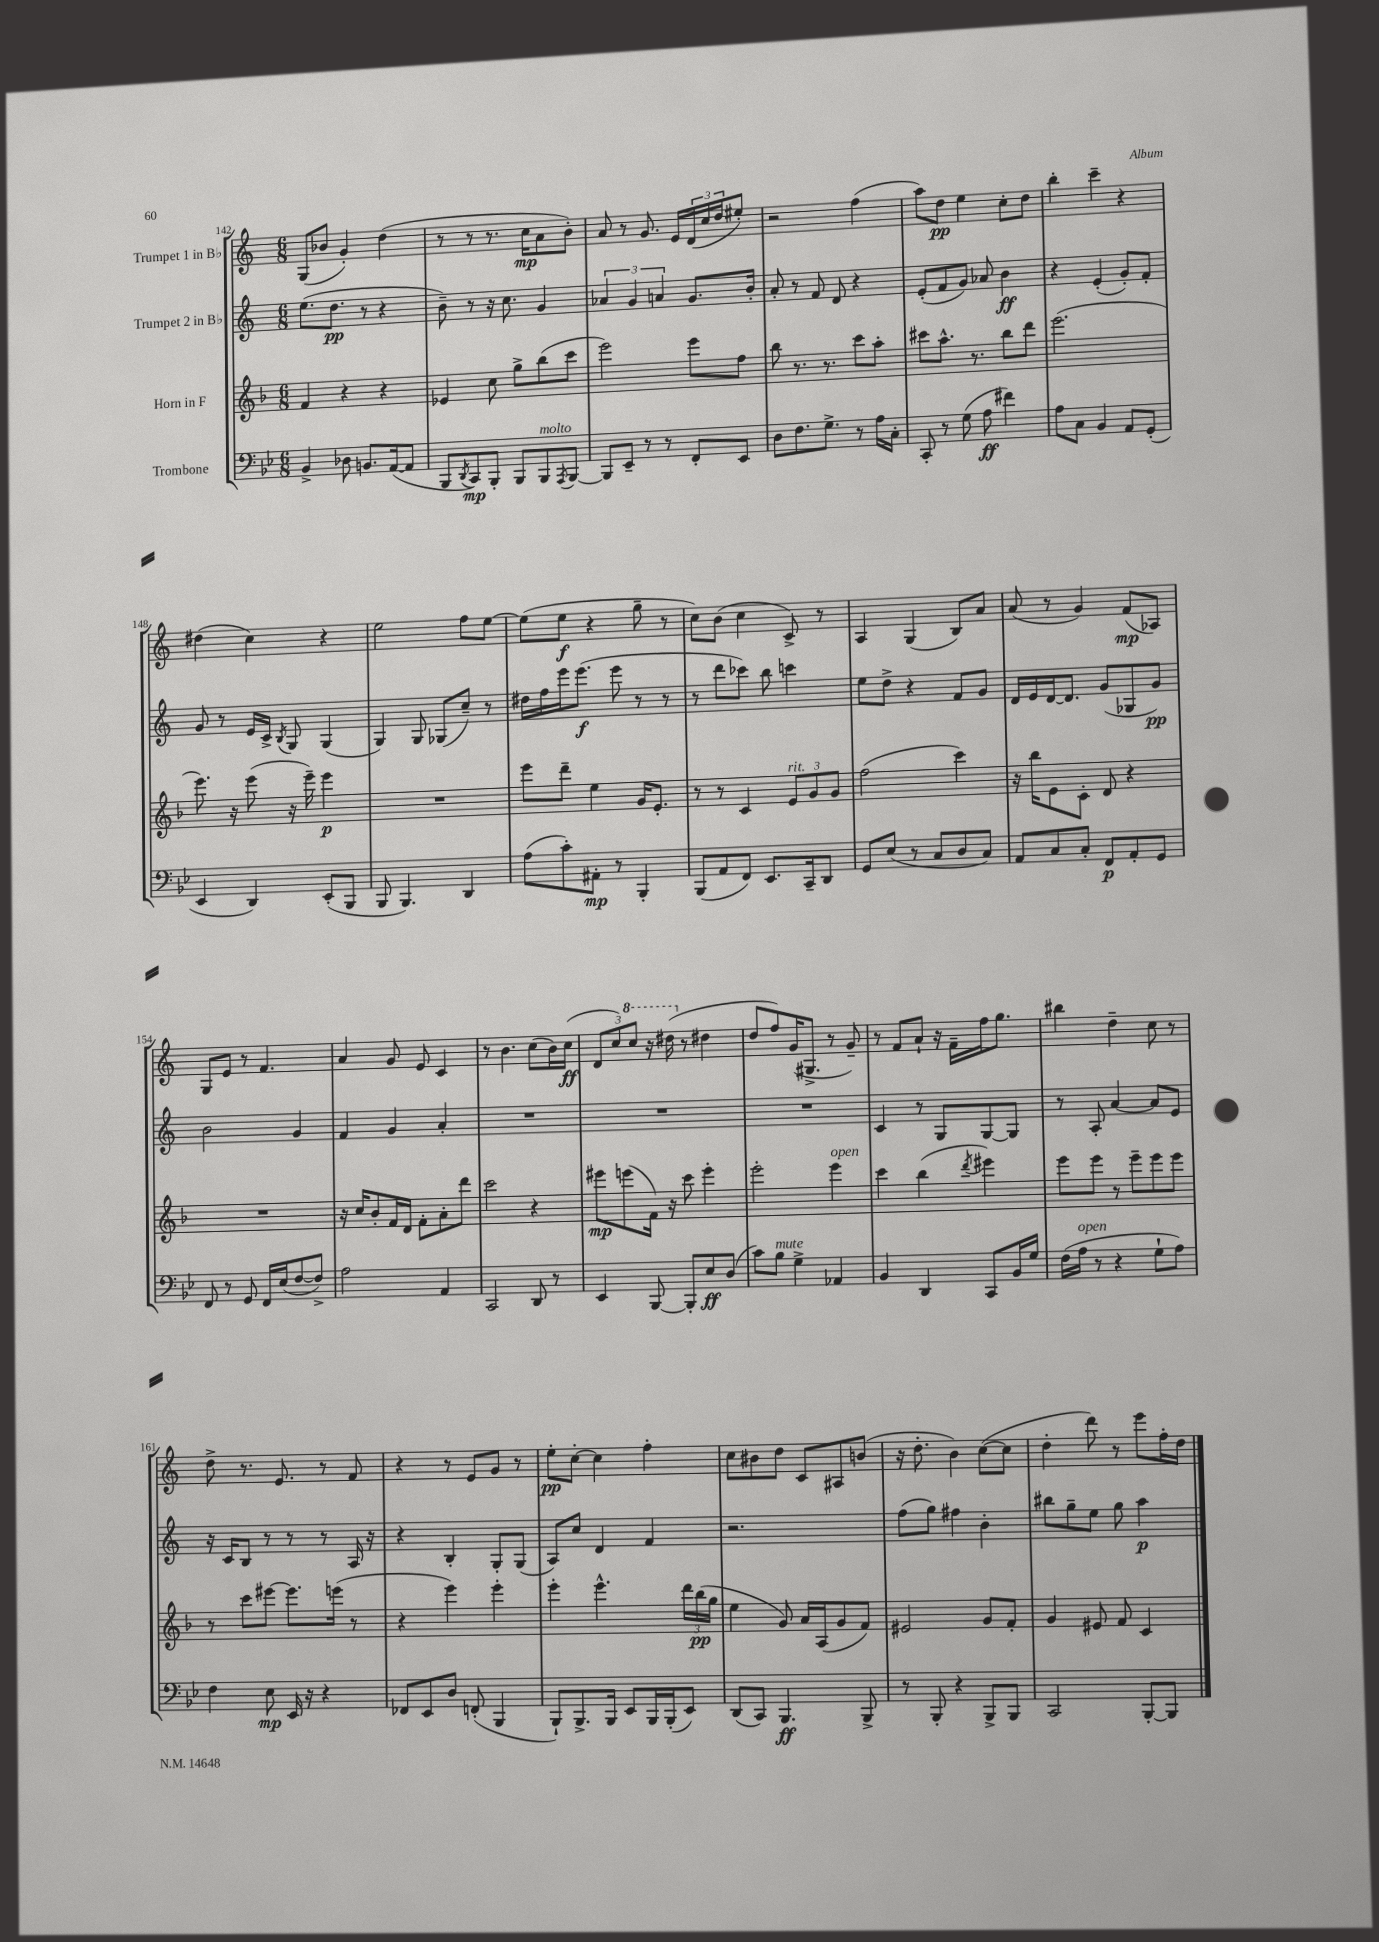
<<
\new StaffGroup <<
\new Staff = "s0" \with { instrumentName = "Trumpet 1 in Bb" } {
    \clef treble \key c \major \numericTimeSignature \time 6/8
    g8( bes'8 g'4-.) d''4( |
    r8 r8 r8. c''16\mp a'8 b'8-.) |
    a'8 r8 g'8. e'16 \tuplet 3/2 { d'16( c''16 d''16 } eis''8-.) |
    r2 f''4( |
    a''8) d''8\pp e''4 c''8-. d''8 |
    b''4-. c'''4-- r4 |
    dis''4( c''4) r4 |
    e''2 f''8 e''8~ |
    e''8( e''8\f r4 g''8-- r8 |
    c''8) b'8( c''4 c'8->) r8 |
    a4 g4( b8) a'8 |
    a'8( r8 g'4) f'8\mp( aes8) |
    g8 e'8 r8 f'4. |
    a'4 g'8 e'8 c'4 |
    r8 b'4. c''8( b'16) c''16\ff( |
    \tuplet 3/2 { d'8 c''8) \ottava #1 c'''8 } r16 dis'''16( \ottava #0 r8 dis''4 |
    d''8 f''8) g'16( gis8.-> r8 g'8--) |
    r8 f'8 a'8-! r16 f'16-- f''16 g''8. |
    bis''4 d''4-- c''8 r8 |
    d''8-> r8. e'8. r8 f'8 |
    r4 r8 e'8 g'8 r8 |
    e''8-.\pp c''8~-. c''4 f''4-. |
    c''8 bis'8 d''8 c'8 ais8 b'8( |
    r16 d''8.-. b'4) c''8~( c''8 |
    d''4-. d'''8) r8 e'''8 f''16-. d''16 \bar "|." |
}
\new Staff = "s1" \with { instrumentName = "Trumpet 2 in Bb" } {
    \clef treble \key c \major \numericTimeSignature \time 6/8
    e''8.( d''8.\pp r8 r4 |
    b'8--) r8 r16 c''8. g'4 |
    \tuplet 3/2 { aes'4 g'4 a'4 } g'8. b'16-. |
    a'8-. r8 f'8 d'8 r4 |
    e'8-.( f'8 g'8) aes'8 b'4\ff |
    r4 e'4-.( g'8-.) f'8-. |
    g'8 r8 e'16 c'16-> \acciaccatura { b8 } g8 g4( |
    g4) g8 ges8( c''8--) r8 |
    dis''16 f''16 e'''16 e'''8.\f( e'''8 r8 r8 |
    r8 d'''8 ces'''8) b''8 c'''4 |
    e''8 d''8-> r4 f'8 g'8 |
    d'16 e'16 d'16~ d'8. g'8( ges8 g'8\pp) |
    b'2 g'4 |
    f'4 g'4 a'4-. |
    R2. |
    R2. |
    R2. |
    c'4 r8 g8 g8~ g8 |
    r8 a8-. a'4~ a'8 e'8 |
    r16 c'16 b8 r8 r8 r8 a16 r16 |
    r4 b4-. g8-. g8( |
    a8) c''8 d'4 f'4 |
    r2. |
    f''8( g''8) fis''4 b'4-. |
    bis''8 g''8-- e''8 g''8 a''4\p \bar "|." |
}
\new Staff = "s2" \with { instrumentName = "Horn in F" } {
    \clef treble \key f \major \numericTimeSignature \time 6/8
    f'4 r4 r4 |
    ees'4 c''8 g''8-> bes''8( c'''8 |
    e'''2) e'''8 f''8 |
    bes''8 r8. r8. c'''8 a''8-. |
    cis'''8 a''8.-^ r8. bes''8 d'''8 |
    e'''2.( |
    e'''8.) r16 e'''8( r16 e'''16--) e'''4\p |
    R2. |
    e'''8 d'''8-- e''4 g'16 e'8.-. |
    r8 r8 c'4 \tuplet 3/2 { e'8^\markup { \italic "rit." } g'8 g'8 } |
    f''2( c'''4) |
    r16 bes''16 e'8 c'8-. d'8 r4 |
    R2. |
    r16 c''16 bes'8-. f'16 d'16 f'8-. a'8-. d'''8 |
    c'''2 r4 |
    eis'''8\mp e'''8( f'16) r16 c'''8 e'''4-. |
    e'''2-. e'''4^\markup { \italic "open" } |
    c'''4 bes''4( \acciaccatura { d'''8 } eis'''4) |
    e'''8 e'''8 r8 e'''8-- e'''8 e'''8 |
    r8 c'''8 eis'''8~ eis'''8. e'''16( r8 |
    r4 e'''4) e'''4-. |
    e'''4-. e'''4.-^ \tuplet 3/2 { d'''16 bes''16\pp( g''16 } |
    e''4 g'8) a'16 a16( g'8 f'8) |
    eis'2 g'8 f'8-. |
    g'4 eis'8 f'8 c'4 \bar "|." |
}
\new Staff = "s3" \with { instrumentName = "Trombone" } {
    \clef bass \key bes \major \numericTimeSignature \time 6/8
    bes,4-> des8 b,8. a,16~( a,8 |
    bes,,8 \acciaccatura { d,8 } c,8\mp) bes,,8-. bes,,8 bes,,8^\markup { \italic "molto" } \acciaccatura { a,,8 } bes,,8~ |
    bes,,8 ees,8-- r8 r8 f,8-. ees,8 |
    d8 f8. g8.-> r8 a16 c16-. |
    c,8-. r8 g8( a8\ff fis'4) |
    a8 c8 bes,4 a,8 g,8-.( |
    ees,4 d,4) ees,8-.( bes,,8 |
    bes,,8 bes,,4.) d,4 |
    a8( c'8-.) ais,8-.\mp r8 bes,,4-. |
    bes,,8( a,8 f,8) ees,8. c,16-- d,8 |
    g,8 ees8( r8 c8 d8 c8) |
    a,8 c8 c8-. f,8\p a,8-. g,8 |
    f,8 r8 g,8 f,16 ees16( f8~ f8->) |
    a2 a,4 |
    c,2 d,8 r8 |
    ees,4 bes,,8~ bes,,8-. ees8\ff d8( |
    c'8) bes8^\markup { \italic "mute" } g4-> aes,4 |
    bes,4 d,4 c,8 bes,16 g16 |
    f16( a16^\markup { \italic "open" } r8 r4 g8-! a8) |
    f4 ees8\mp ees,16 r16 r4 |
    fes,8 ees,8 d8 f,8-.( bes,,4 |
    bes,,8-!) bes,,8.-> bes,,16 ees,8 bes,,16 bes,,16-.( ees,8) |
    d,8( c,8) bes,,4.\ff bes,,8-> |
    r8 bes,,8-. r4 bes,,8-> bes,,8 |
    c,2 bes,,8~-. bes,,8 \bar "|." |
}
>>
>>
\layout { \context { \Score currentBarNumber = #142 } }
